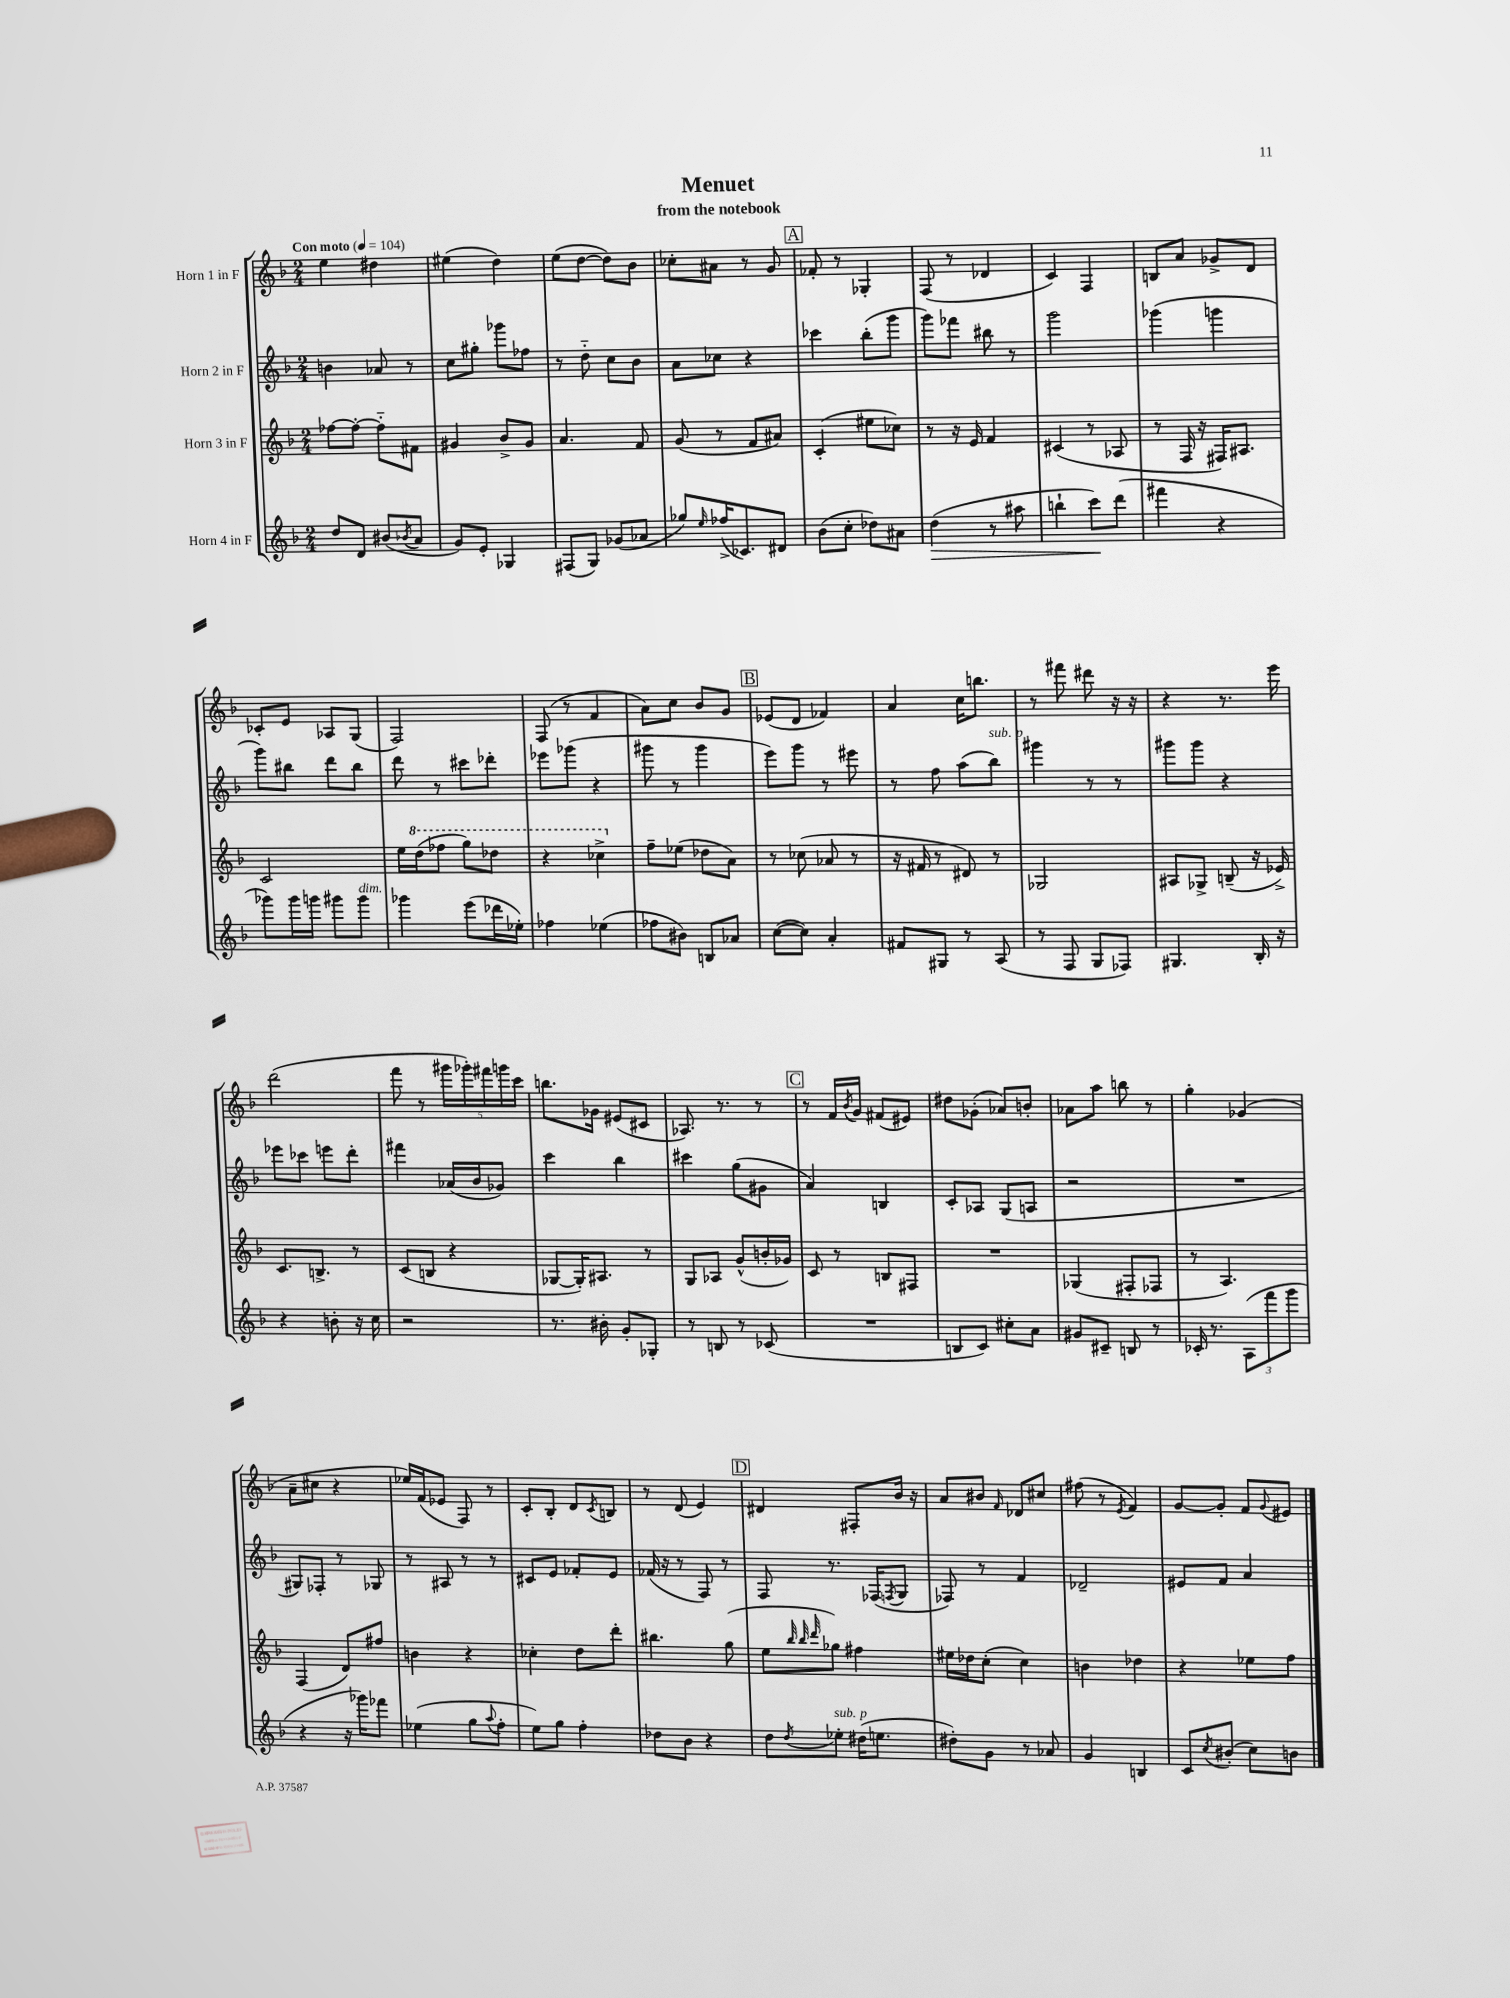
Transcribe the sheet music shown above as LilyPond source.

\header { title = "Menuet" subtitle = "from the notebook" }
<<
\new StaffGroup <<
\new Staff = "s0" \with { instrumentName = "Horn 1 in F" } {
    \clef treble \key f \major \numericTimeSignature \time 2/4 \tempo "Con moto" 4 = 104
    e''4 dis''4 |
    eis''4( d''4) |
    e''8( d''8~ d''8) bes'8 |
    ces''8-. ais'8 r8 g'8 |
    \mark \markup { \box "A" } fes'8-. r8 ges4-. |
    f8( r8 des'4 |
    c'4) f4 |
    b8 a'8 ges'8-> d'8 |
    ces'8-. e'8 aes8 g8( |
    f2) |
    f8( r8 f'4 |
    a'8) c''8 bes'8 g'8 |
    \mark \markup { \box "B" } ees'8( d'8 fes'4) |
    a'4 c''16 b''8. |
    r8 fis'''8 dis'''8 r16 r16 |
    r4 r8. e'''16 |
    d'''2( |
    f'''8 r8 \tuplet 5/4 { gis'''16 ges'''16-.) fis'''16 g'''16 c'''16 } |
    b''8. ges'16 eis'8( cis'8 |
    aes8.) r8. r8 |
    \mark \markup { \box "C" } r8 f'16 \acciaccatura { bes'8 } g'16 fis'8( eis'8) |
    dis''8 ges'8-.( aes'8) b'8-. |
    aes'8 a''8 b''8 r8 |
    g''4-. ges'4( |
    a'8-- cis''8 r4 |
    ees''16) f'16( ees'8 f8) r8 |
    c'8-. bes8-. d'8 \acciaccatura { c'8 } b8 |
    r8 d'8( e'4) |
    \mark \markup { \box "D" } dis'4 fis8-. bes'16 r16 |
    a'8 bis'8 \grace { f'16 } des'8 cis''8 |
    fis''8( r8 \acciaccatura { e'8 } f'4) |
    g'8~ g'8-. f'8 \appoggiatura { g'8 } eis'8 \bar "|." |
}
\new Staff = "s1" \with { instrumentName = "Horn 2 in F" } {
    \clef treble \key f \major \numericTimeSignature \time 2/4
    b'4 aes'8 r8 |
    c''8 gis''8-. ges'''8 fes''8 |
    r8 d''8-_ c''8 bes'8 |
    a'8 ces''8 r4 |
    \mark \markup { \box "A" } ces'''4 bes''8-.( g'''8 |
    g'''8) fes'''8 bis''8 r8 |
    g'''2 |
    ges'''4( g'''4 |
    g'''8) bis''8 d'''8 bis''8 |
    d'''8 r8 cis'''8 des'''8-. |
    ees'''8 ges'''8( r4 |
    gis'''8 r8 gis'''4 |
    \mark \markup { \box "B" } e'''8) g'''8 r8 eis'''8 |
    r8 f''8 a''8( bes''8^\markup { \italic "sub. p" }) |
    gis'''4 r8 r8 |
    gis'''8 gis'''8 r4 |
    ees'''8 ces'''8 e'''8 d'''8-. |
    fis'''4 aes'16( bes'16 ges'8) |
    c'''4 bes''4 |
    cis'''4 g''8( gis'8 |
    \mark \markup { \box "C" } a'4) b4 |
    c'8-. aes8 g8( a8 |
    r2 |
    R2 |
    gis8) fes8-. r8 ges8 |
    r8 ais8 r8 r8 |
    cis'8 e'8 fes'8-. e'8 |
    fes'16( r16 r8 f8) r8 |
    \mark \markup { \box "D" } f8 r8. fes16( \acciaccatura { f8 } g8 |
    fes8) r8 f'4 |
    des'2-- |
    eis'8 f'8 a'4 \bar "|." |
}
\new Staff = "s2" \with { instrumentName = "Horn 3 in F" } {
    \clef treble \key f \major \numericTimeSignature \time 2/4
    fes''8~ fes''8~-. fes''8-_ fis'8 |
    gis'4 bes'8-> gis'8 |
    a'4. f'8 |
    g'8( r8 f'8 ais'8) |
    \mark \markup { \box "A" } c'4-.( eis''8 ces''8) |
    r8 r16 e'16 f'4 |
    cis'4( r8 aes8 |
    r8 f16 r16 fis16) ais8. |
    c'2 |
    e''16 \ottava #1 d'''16( fes'''8 g'''8) des'''8 |
    r4 ces'''4-> \ottava #0 |
    f''8-- ees''8( des''8 a'8) |
    \mark \markup { \box "B" } r8 ces''8( aes'8 r8 |
    r16 fis'16 r8 dis'8) r8 |
    ges2 |
    ais8 ges8-> b8--( r16 ees'16->) |
    c'8. b8.-> r8 |
    c'8( b8 r4 |
    ges8~ ges16-.) ais8. r8 |
    g8 aes8 g'8-^( b'16-. ges'16) |
    \mark \markup { \box "C" } c'8 r8 b8 fis8 |
    R2 |
    ges4( fis8-. fes8 |
    r8 a4.) |
    f4( d'8) fis''8 |
    b'4 r4 |
    ces''4-. d''8 d'''8-. |
    bis''4. g''8( |
    \mark \markup { \box "D" } e''8 \grace { bes''32 bes''32 d'''32 } ges''8) fis''4 |
    eis''16 des''16 c''8-.( c''4) |
    b'4 des''4 |
    r4 ees''8 f''8 \bar "|." |
}
\new Staff = "s3" \with { instrumentName = "Horn 4 in F" } {
    \clef treble \key f \major \numericTimeSignature \time 2/4
    d''8 d'8 bis'8( \acciaccatura { bes'8 } a'8 |
    g'8) e'8-. ges4 |
    fis8( g8) ges'8( aes'8 |
    ges''8) \grace { e''16 } fes''16->( ces'8.) dis'8 |
    \mark \markup { \box "A" } bes'8( c''8-. des''8) ais'8 |
    d''4\>( r8 ais''8 |
    b''4-! c'''8\!) d'''8( |
    fis'''4 r4 |
    ges'''8) ges'''16 g'''16 gis'''8 gis'''8^\markup { \italic "dim." } |
    ges'''4 e'''8( des'''16 ees''16-.) |
    fes''4 ees''4( |
    fes''8 bis'8) b8 aes'8 |
    \mark \markup { \box "B" } c''8~( c''8) a'4-. |
    fis'8 gis8 r8 a8( |
    r8 f8 g8 fes8) |
    gis4. bes16-. r16 |
    r4 b'8-. r16 c''16 |
    r2 |
    r8. bis'16-. g'8-. ges8-. |
    r8 b8 r8 ces'8( |
    \mark \markup { \box "C" } R2 |
    b8 c'8) cis''8-. a'8 |
    gis'8 cis'8-- b8 r8 |
    ces'16-. r8. \tuplet 3/2 { a8( f'''8 g'''8 } |
    r4 r16 ges'''16) fes'''8 |
    ees''4( g''8 \appoggiatura { a''8 } f''8-. |
    e''8) g''8 f''4-. |
    des''8 bes'8 r4 |
    \mark \markup { \box "D" } d''8 \acciaccatura { d''8 } ees''8-.^\markup { \italic "sub. p" } dis''16( e''8. |
    dis''8-.) g'8 r8 aes'8 |
    g'4 b4 |
    c'8 \acciaccatura { c''8 } bis'8-.( c''8) b'8 \bar "|." |
}
>>
>>
\layout { \context { \Score \remove "Bar_number_engraver" } }
